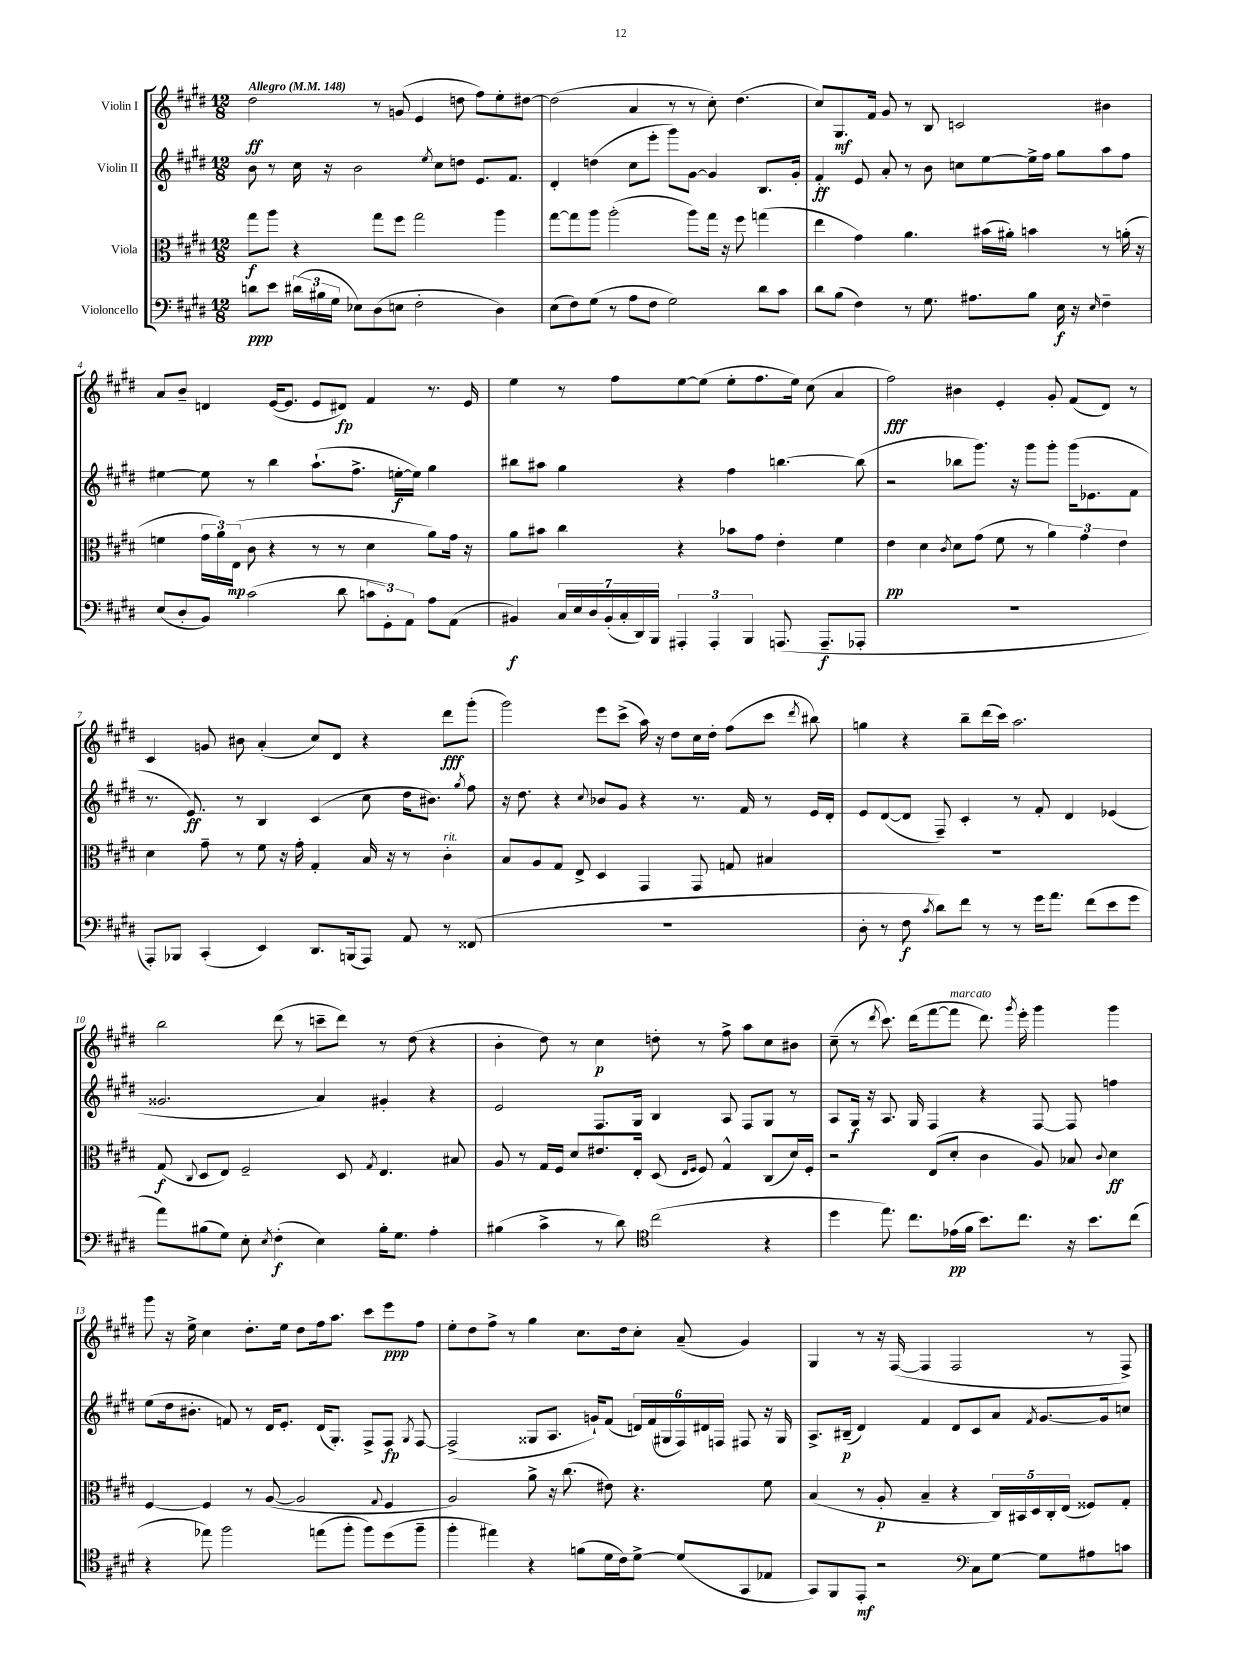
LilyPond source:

<<
\new StaffGroup <<
\new Staff = "s0" \with { instrumentName = "Violin I" } {
    \clef treble \key e \major \numericTimeSignature \time 12/8 \tempo "Allegro" 4 = 148
    \autoBeamOff dis''2\ff r8 g'8( e'4 d''8 fis''8[) e''8-. dis''8]~ |
    dis''2( a'4 r8 r8 cis''8-.) dis''4.( |
    cis''8[) gis8.\mf fis'16] gis'8 r8 b8 c'2 bis'4 |
    a'8[ b'8]-- d'4 e'16[~( e'8.] e'8[ dis'8]\fp) fis'4 r8. e'16 |
    e''4 r8 fis''8[ e''8~ e''8]( e''8[-. fis''8. e''16]) cis''8( a'4 |
    fis''2\fff) bis'4 e'4-. gis'8-. fis'8[( dis'8]) r8 |
    cis'4 g'8 bis'8 a'4-.( cis''8[) dis'8] r4 dis'''8[\fff gis'''8]-.( |
    gis'''2) e'''8[ cis'''8]->( a''16) r16 dis''8[ cis''16 dis''16]-. fis''8[( cis'''8] \acciaccatura { dis'''8 } bis''8) |
    g''4 r4 b''8[-- dis'''16( cis'''16]) a''2. |
    b''2 dis'''8( r8 c'''8[-- dis'''8]) r8 dis''8( r4 |
    b'4-. dis''8) r8 cis''4\p d''8-. r8 fis''8-> a''8[ cis''8 bis'8] |
    cis''8--( r8 \acciaccatura { dis'''8 } cis'''8.) dis'''16[( fis'''8~ fis'''8]^\markup { \italic "marcato" } dis'''8.) \acciaccatura { gis'''8 } e'''16-. gis'''4 gis'''4 |
    gis'''8 r16 e''16-> cis''4 dis''8.[-. e''16] dis''8[ fis''16 a''8.] cis'''8[ e'''8\ppp fis''8] |
    e''8[-. dis''8 fis''8]-> r8 gis''4 cis''8.[ dis''16 cis''8]-. a'8--( gis'4) |
    gis4 r8 r16 fis16~( fis4 fis2 r8 fis8->) \bar "|." |
}
\new Staff = "s1" \with { instrumentName = "Violin II" } {
    \clef treble \key e \major \numericTimeSignature \time 12/8
    \autoBeamOff b'8 r8 cis''16 r16 b'2 \acciaccatura { e''8 } cis''8[ d''8] e'8.[ fis'8.] |
    dis'4-. d''4( cis''8[ e'''8]-. gis'''8[) gis'8]~ gis'4 b8.[ gis'16]-. |
    fis'4-.\ff e'8 a'8-. r8 b'8 c''8[ e''8~ e''16-> fis''16] gis''8[ a''8 fis''8] |
    eis''4~ eis''8 r8 b''4 a''8.[-!( fis''8.]-> e''16[~-.\f e''16]) gis''4 |
    bis''8[ ais''8] gis''4 r4 fis''4 b''4.~ b''8( |
    r2 bes''8[ gis'''8.]) r16 gis'''8[ gis'''8]-. gis'''16[( ees'8. fis'8] |
    r8. e'8.\ff) r8 b4 cis'4( cis''8 dis''16[ bis'8.]) \acciaccatura { gis''8 } fis''8 |
    r16 dis''8. r4 \appoggiatura { cis''8 } bes'8[ gis'8] r4 r8. fis'16 r8 e'16[ dis'16]-. |
    e'8[ dis'8~( dis'8] fis8--) cis'4-. r8 fis'8-. dis'4 ees'4( |
    gisis'2. a'4) gis'4-. r4 |
    e'2 fis8.[ gis16] b4 a8 fis8[ gis8] r8 |
    a8[ gis16]\f r16 a8. gis16 fis4 r4 fis8~ fis8 f''4 |
    e''8[( dis''16 bis'8.]-. f'8) r8 dis'16[ e'8.]-. dis'16[( gis8.]-.) fis8[-> fis8]\fp \acciaccatura { gis8 } fis8~ |
    fis2->( gisis8[ a8.] g'16[-!) fis'8]( \tuplet 6/4 { d'16[) fis'16( gis16 fis16) dis'16 f16] } fis8 r16 gis16 |
    a8.[-> bis16]--\p( dis'4) fis'4 dis'8[ cis'8 a'8] \acciaccatura { fis'8 } gis'8.[~ gis'16 c''8] \bar "|." |
}
\new Staff = "s2" \with { instrumentName = "Viola" } {
    \clef alto \key e \major \numericTimeSignature \time 12/8
    \autoBeamOff gis''8[\f a''8] r4 gis''8[ fis''8] gis''2 a''4 |
    gis''8[~ gis''8 a''8] a''2-.( a''8[) gis''16] r16 fis''8 g''4( |
    e''4 gis'4) a'4. bis'16[( ais'16]-.) b'4 r8 a'16-.( r16 |
    f'4 \tuplet 3/2 { gis'16[ a'16) e16]\mp( } cis'8 r4 r8 r8 dis'4 a'8[) gis'16] r16 |
    a'8[ bis'8] cis''4 r4 bes'8[ gis'8] e'4-. fis'4 |
    e'4\pp dis'4 \acciaccatura { cis'8 } dis'8[ gis'8]( fis'8 r8 \tuplet 3/2 { a'4) gis'4 e'4 } |
    dis'4 gis'8-- r8 fis'8 r16 gis'16-. gis4-. b16 r16 r8 cis'4-.^\markup { \italic "rit." } |
    b8[ a8 gis8] e8-> dis4 gis,4 gis,8 g8 bis4 |
    R1. |
    gis8\f( \appoggiatura { cis8 } dis8[ e8]) fis2-- dis8 \acciaccatura { gis8 } e4. bis8 |
    a8 r8 gis16[ fis16] dis'8[ eis'8. e16]-. dis8( \grace { e16[ fis16] } fis8) gis4-^ cis8[( dis'16) fis16]-. |
    r2 e8[( dis'8]-. cis'4 a8) bes8 \appoggiatura { cis'8 } dis'4\ff |
    fis4~ fis4 r8 a8~( a2 \appoggiatura { gis8 } fis4 |
    a2) a'8-> r16 cis''8.( eis'8) r4. fis'8 |
    b4( r8 a8-.\p b4-- r4 \tuplet 5/4 { cis16[) bis,16 dis16 cis16-. e16]( } fisis8[) gis8]-. \bar "|." |
}
\new Staff = "s3" \with { instrumentName = "Violoncello" } {
    \clef bass \key e \major \numericTimeSignature \time 12/8
    \autoBeamOff d'8[\ppp e'8] \tuplet 3/2 { dis'16[( bis16 gis16] } ees8[) dis8( e8] fis2-. dis4) |
    e8[( fis8) gis8]( r8 a8[ fis8] gis2) dis'8[ cis'8] |
    dis'8[ b8]( fis4) r8 gis8. ais8.[ b8] e16\f r16 \grace { e16 } fis4-- |
    e8[( dis8-. b,8]) cis'2( dis'8 \tuplet 3/2 { c'8[ gis,8-.) a,8] } a8[ a,8]( |
    bis,4\f) \tuplet 7/4 { cis16[ e16 dis16 bis,16-.( cis16-. dis,16) b,,16] } \tuplet 3/2 { ais,,4-. ais,,4-. b,,4 } a,,8.( a,,8.[--\f aes,,8]-. |
    R1. |
    a,,8[-.) bes,,8] cis,4-.( e,4) dis,8.[ b,,16( a,,8]) a,8 r8 fisis,8( |
    R1. |
    dis8-. r8 fis8\f \acciaccatura { cis'8 } dis'8[) fis'8] r8 r8 gis'16[ a'8.] fis'8[( e'8 gis'8] |
    a'8[) bis8( gis8]) e8-. \acciaccatura { e8 } fis4-.\f( e4) bis16[-. gis8.] a4-. |
    bis4( cis'4-> r8 dis'8) \clef tenor cis''2( r4 |
    dis''4 e''8.) cis''8.[ ees'16\pp( fis'16] b'8.[) cis''8.] r16 b'8.[ cis''8]( |
    r4 ees''8) fis''2 e''8[( fis''8]-. fis''8[) dis''8( fis''8]-- |
    fis''4-. eis''4) r4 f'8[( dis'16 cis'16) dis'8]~-> dis'8[( gis,8 ees8] |
    gis,8[) fis,8 e,8]-.\mf r2 \clef bass cis8[ gis8]~ gis8[ ais8 c'8] \bar "|." |
}
>>
>>
